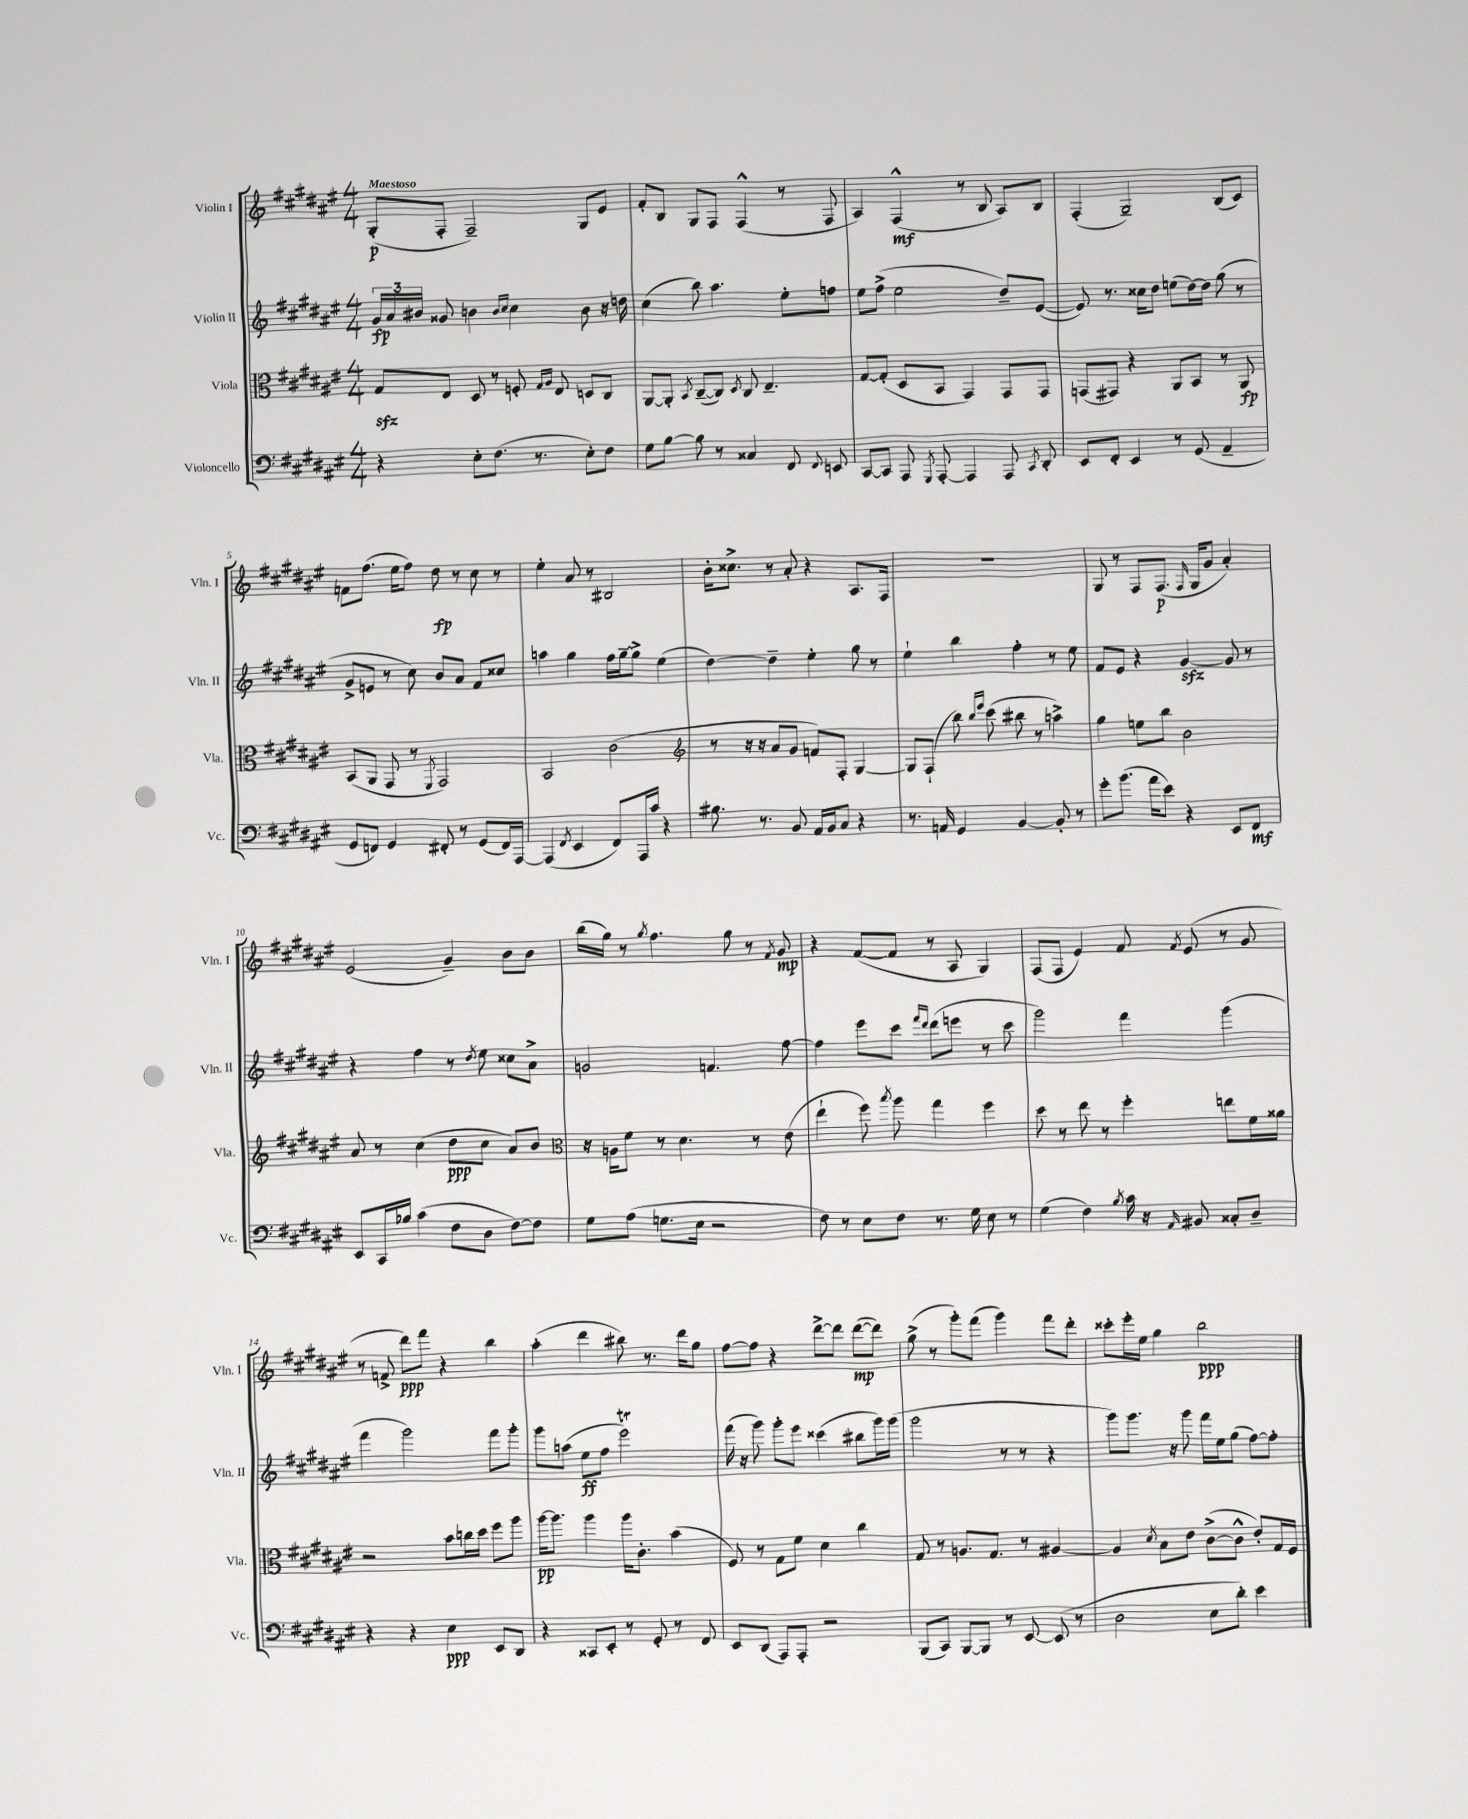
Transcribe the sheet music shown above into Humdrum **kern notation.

**kern	**kern	**kern	**kern
*staff4	*staff3	*staff2	*staff1
*clefF4	*clefC3	*clefG2	*clefG2
*k[f#c#g#d#a#e#]	*k[f#c#g#d#a#e#]	*k[f#c#g#d#a#e#]	*k[f#c#g#d#a#e#]
*M4/4	*M4/4	*M4/4	*M4/4
4r	8G#	24g#	(8G#'
.	.	24a#	.
.	.	24b#	.
.	8E#	8g##	8F#'
8E#'	8D#	4b	2F#~)
(8.F#	8r	.	.
.	.	16qqb	.
.	.	16qqcc#	.
.	8F'	4cc#	.
8.r	.	.	.
.	16qqG#	.	.
.	16qqA#	.	.
.	8E#	.	.
8E#')	8D	8b	8G#
8F#	8C#	16r	8e#
.	.	16dd	.
=	=	=	=
8G#	[8AA#	(4cc#	8f#'
[8B	8AA#']	.	8B
.	8qBB	.	.
8B]	([8C#~	8bb)	8G#
8r	8C#])	4.aa#	8F#
.	8qD#	.	.
4C##	8C#	.	(4F#^^
.	4.E#~	.	.
8FF#	.	8ee#'	8r
8qqFF#	.	.	.
8EE	.	8ff	8F#
=	=	=	=
[8CC#	[8G#	8ee#	4A#)
8CC#]	(8G#']	(8ff#^	.
8AAA#	8D#	2ee#	(4F#^^
8qGGG#	.	.	.
[8AAA#'	8BB	.	.
4AAA#]	4GG#)	.	8r
.	.	.	8B
8AAA#	8GG#	8dd#~)	8A#)
8qCC#	.	.	.
8DD#'	8GG#	([8e#	8B
=	=	=	=
8EE#	(8GG	8e#])	(4F#'
8FF#'	8GG#)	8.r	.
4EE#	4r	.	2G#~)
.	.	16cc##	.
.	.	8dd#	.
8r	8AA#	(8ee	.
(8GG#	8BB	[16dd#)	.
.	.	16dd#]	.
4AA#~	8r	(8gg#	(8B
.	8AA#	8r	8c#)
=	=	=	=
8GG#	(8BB	8g#^	8f
8FF)	8AA#	8e	(8.ff#
4GG#	8GG#	8r	.
.	.	.	16ee#
.	8r	8cc#)	8ff#)
.	8qFF#	.	.
8FF#'	2GG#)	8b	8dd#
8r	.	8a#	8r
(8GG#	.	8f#	8cc#
16FF#)	.	8cc##	8r
[16AAA#	.	.	.
=	=	=	=
(4AAA#]	2BB	4aa	4ee#'
8qFF#	.	.	.
4EE#	.	4gg#	8a#
.	.	.	8r
8FF#)	(2c#	16ff#	2B#
.	.	[16gg#~	.
16AAA#	.	8gg#^]	.
16c#	.	.	.
4r	.	(4ee#	.
=	=	=	=
*	*clefG2	*	*
8.B#	8r	[4dd#)	16b'
.	.	.	8.cc##^
.	16r	.	.
8.r	16r	.	.
.	8a#	4dd#~]	8r
8BB	8g#	.	8a#'
16AA#	8f)	4ee#'	4r
16BB	.	.	.
8C#	8F#'	.	.
4r	[4G#	8gg#	8.A#
.	.	8r	.
.	.	.	16F#
=	=	=	=
8.r	8G#]	4ee#`	1r
.	(8F#`	.	.
16AA	.	.	.
4GG#	8bb)	4bb	.
.	16qqbb	.	.
.	16qqeee#	.	.
.	(8ccc#	.	.
[4BB	8bb#	4ff#'	.
.	8r	.	.
8BB']	4aa^)	8r	.
8r	.	8ee#	.
=	=	=	=
8g#'	4gg#	8f#	8G#
(8.b	.	8e#	8r
.	8ee	4r	8F#
16a#	.	.	.
8e#)	8bb	.	(8.F#
4r	2b	[4g#	.
.	.	.	16qqF#
.	.	.	16G#
.	.	.	8g#
8EE#	.	8g#]	4a#')
8FF#	.	8r	.
=	=	=	=
8EE#	8a#	4r	(2e#
16CC#	8r	.	.
16B-	.	.	.
(4c#	(4cc#	4ff#	.
8F#	8dd#	8r	4g#~)
.	.	8qdd#	.
8D#	8cc#	8ee#	.
[8F#)	8a#)	8cc##	8b
8F#]	8b	8a#^	8b
=	=	=	=
*	*clefC3	*	*
8G#	16r	2g	(16bb
.	16A	.	16gg#)
(8A#	8f#	.	8r
.	.	.	8qgg#
8.G	8r	.	4.ff#
.	4.d#	.	.
16E#	.	.	.
2r	.	4.f	.
.	.	.	8gg#
.	8r	.	8r
.	.	.	8qf#
.	(8e#	[8ff#	8g#
=	=	=	=
8F#)	4ee#`	4ff#]	4r
8r	.	.	.
8E#	8ff#)	8eee#	([8f#
.	8qbb	.	.
8F#	8aa#	8ccc#	8f#]
.	.	16qqfff#	.
.	.	16qqddd#	.
8.r	4gg#	(8ddd#	8r
.	.	8eee	8A#
16G#	.	.	.
8E#	4ff#	8r	4G#)
8r	.	8ccc#	.
=	=	=	=
(4G#	8dd#	2ggg#)	(8F#
.	8r	.	8F#
4F#)	8ee#	.	4e#)
.	8r	.	.
8qB	.	.	.
16c#	4ff#'	4fff#	8f#
16r	.	.	.
16qqAA#	.	.	8qf#
8BB#	.	.	(8e#
8C##'	8ee	(4ggg#	8r
8D#~	16f#	.	8g#
.	16a##	.	.
=	=	=	=
4r	2r	4fff#	8r
.	.	.	8f^
4r	.	2ggg#)	8ddd#)
.	.	.	8fff#
4E#	8b	.	4r
.	16cc	.	.
.	16dd#	.	.
8EE#	8ff#	8fff#	4bb
8DD#	8aa#	8ggg#'	.
=	=	=	=
4r	[16aa#	8ggg#	(4aa#'
.	8.aa#]	.	.
.	.	(8aa	.
8CC##	4aa#	8ee#	4ddd#
8EE#'	.	8ff#	.
8r	16aa#	2eee#)	8bb#)
.	8.c#'	.	.
8GG#'	.	.	8.r
8r	(4b	.	.
.	.	.	16ddd#
8FF#	.	.	8gg#
=	=	=	=
8EE#	8F#)	(16fff#	[8ff#
.	.	16r	.
(8DD#	8r	8ggg#)	8ff#]
8AAA#)	8G#	8ggg#'	4r
8AAA#'	8f#	8eee#	.
2r	4d#	(4ccc##	[8ddd#^
.	.	.	8ddd#]
.	4cc#	8bb#	([8ddd#
.	.	16ggg#)	8ddd#])
.	.	(16ggg#	.
=	=	=	=
(8BBB	8G#	2ggg#	(8gg#^
8CC#)	8r	.	8r
[8BBB	8.A	.	8ggg#')
8BBB]	.	.	(8fff#
.	8.G#	.	.
8r	.	8r	4ggg#)
[8EE#	8r	8r	.
(8EE#]	[4A#	4r	8fff#
8r	.	.	8ddd#'
=	=	=	=
2D#	4A#]	8ggg#)	8ccc##'
.	.	8.ggg#	16eee#'
.	.	.	16ee#
.	8qd#	.	.
.	8B	.	4gg#
.	.	16r	.
.	8e#	8ggg#	.
8E#	([8c#^	16fff#	2bb
.	.	16ee#	.
8d#')	8c#^^]	(8gg#	.
4e#	8e#')	[8ff#)	.
.	16G#	8ff#']	.
.	16F#	.	.
==	==	==	==
*-	*-	*-	*-
